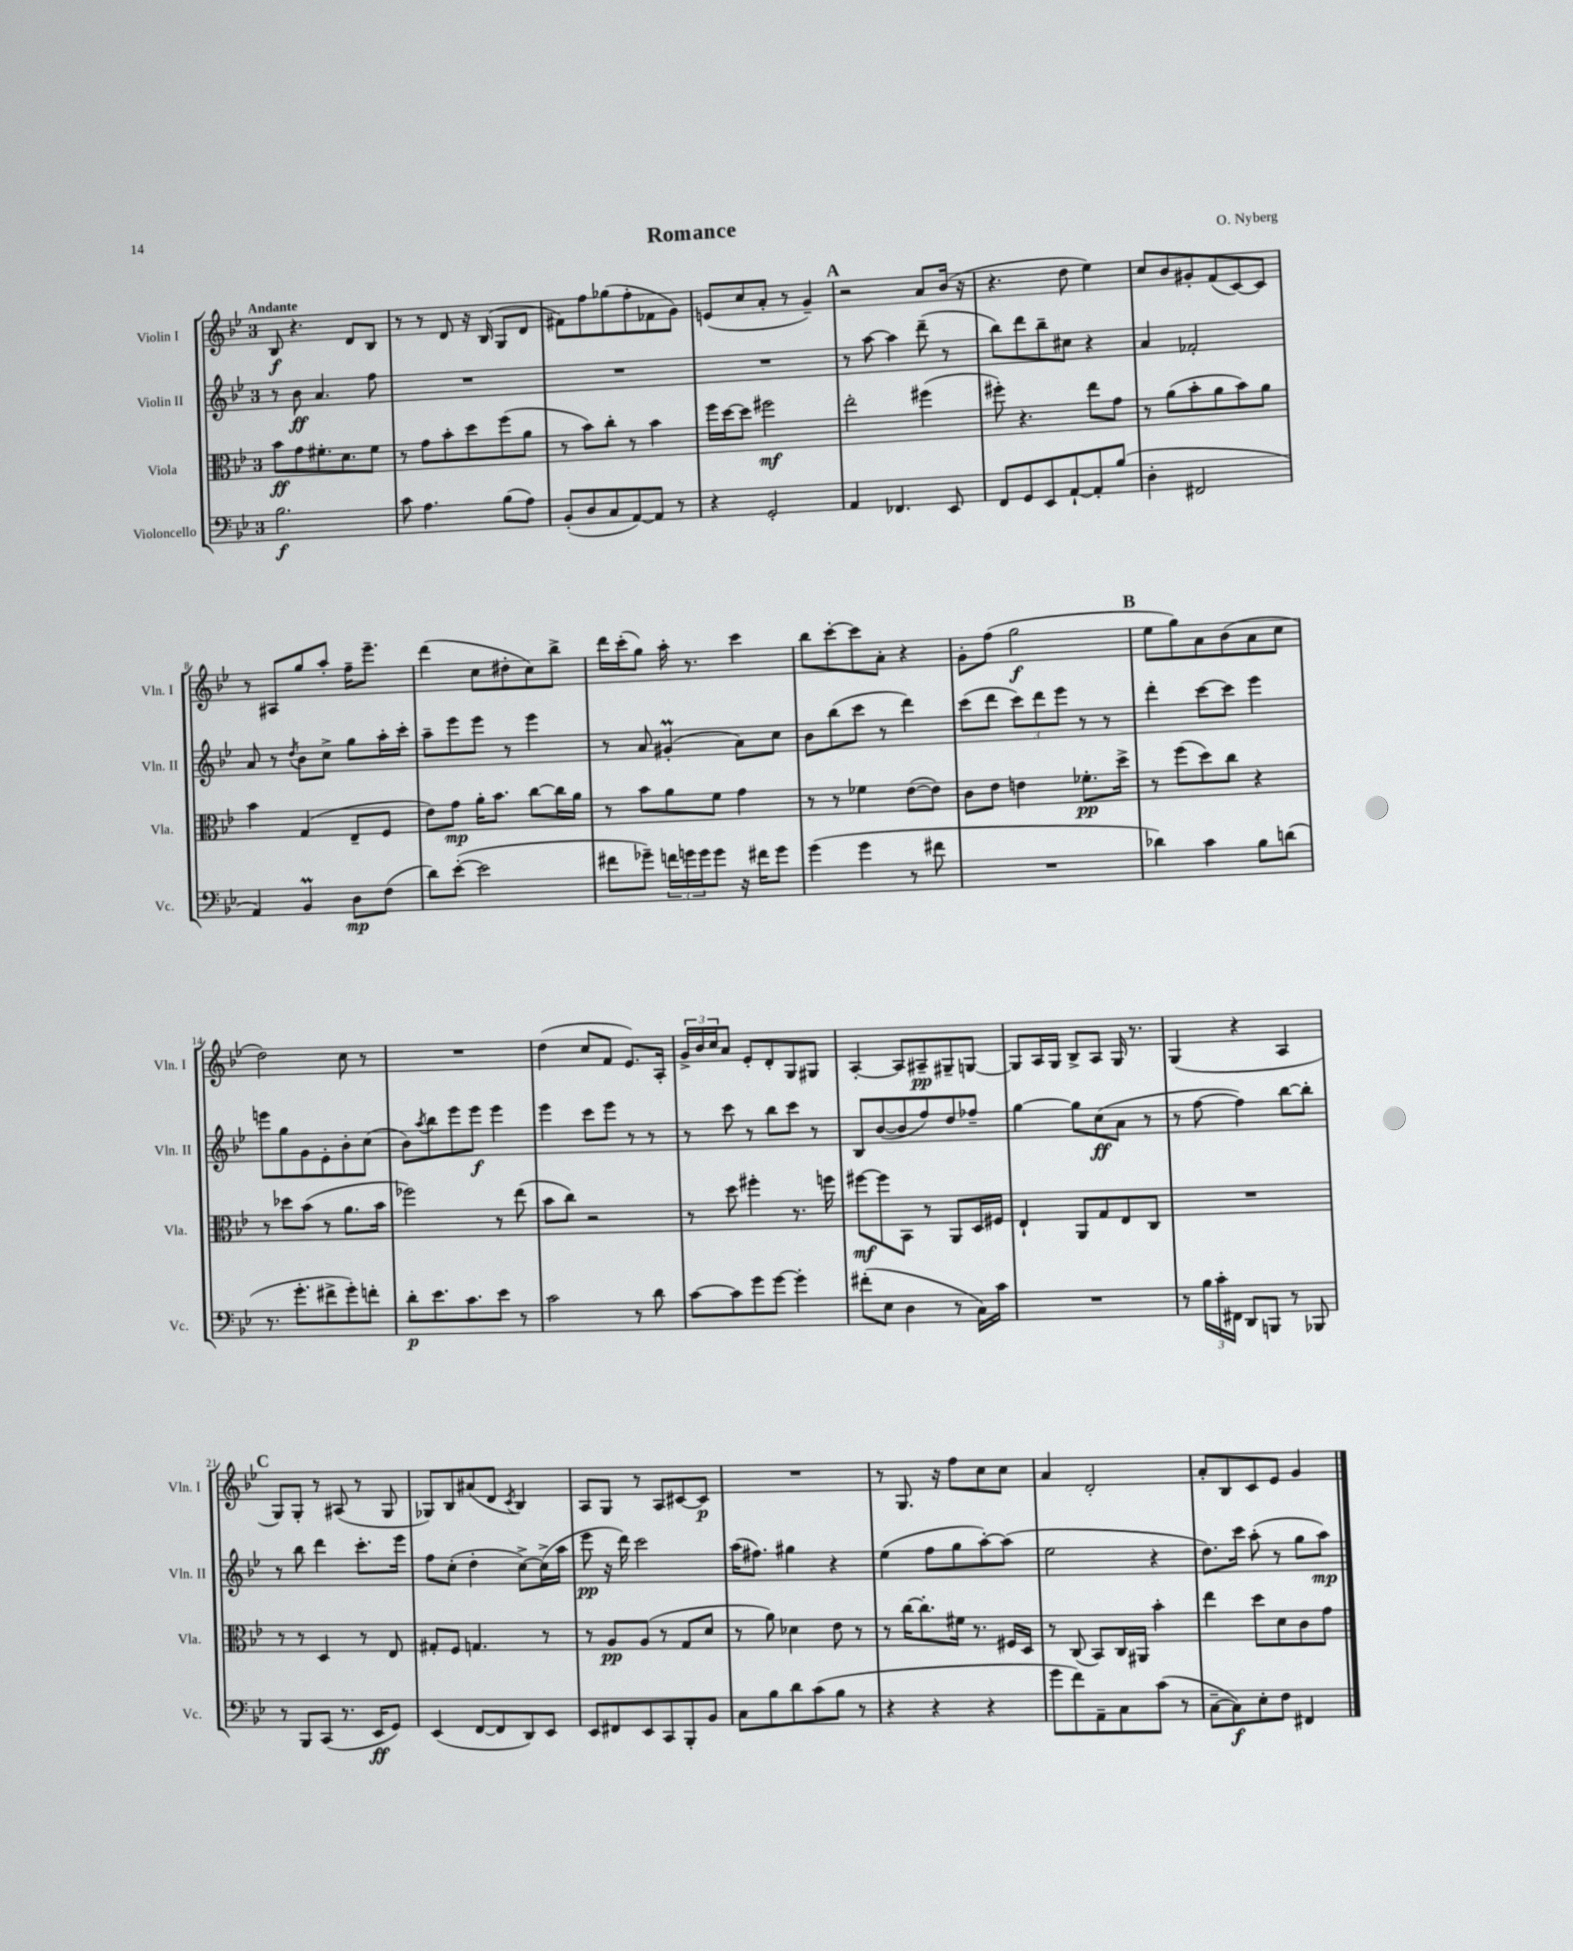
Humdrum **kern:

**kern	**dynam	**kern	**dynam	**kern	**dynam	**kern	**dynam
*part4	*part4	*part3	*part3	*part2	*part2	*part1	*part1
*staff4	*staff4	*staff3	*staff3	*staff2	*staff2	*staff1	*staff1
*I"Violoncello	*	*I"Viola	*	*I"Violin II	*	*I"Violin I	*
*I'Vc.	*	*I'Vla.	*	*I'Vln. II	*	*I'Vln. I	*
*clefF4	*	*clefC3	*	*clefG2	*	*clefG2	*
*k[b-e-]	*	*k[b-e-]	*	*k[b-e-]	*	*k[b-e-]	*
*M3/4	*	*M3/4	*	*M3/4	*	*M3/4	*
=1	=1	=1	=1	=1	=1	=1	=1
!	!	!	!	!	!	!LO:TX:a:B:t=Andante	!
2.B-\	f	8b-\L	ff	8r	.	8B-/	f
.	.	8g\	.	8b-\	ff	4.r	.
.	.	8.f#X'\	.	4.a/	.	.	.
.	.	8.d\	.	.	.	.	.
.	.	.	.	.	.	8d/L	.
.	.	8f#\J	.	8ff\	.	8B-/J	.
=2	=2	=2	=2	=2	=2	=2	=2
8c\	.	8r	.	2.r	.	8r	.
4.A\	.	8g\L	.	.	.	8r	.
.	.	8b-'\	.	.	.	8d/	.
.	.	8dd\	.	.	.	16r	.
.	.	.	.	.	.	(16B-/	.
(8B-\L	.	(8ff\	.	.	.	8G/L	.
8A\J)	.	8a\J	.	.	.	8d/J	.
=3	=3	=3	=3	=3	=3	=3	=3
(8BB-'/L	.	8r	.	2.r	.	8f#X\L)	.
8D/	.	8b-\L)	.	.	.	8ff\	.
8C/	.	8cc'\J	.	.	.	(8gg-X\	.
[8AA/)	.	8r	.	.	.	8ff'\	.
8AA/J]	.	4b-\	.	.	.	8f-X\	.
8r	.	.	.	.	.	8g\J)	.
=4	=4	=4	=4	=4	=4	=4	=4
4r	.	16ff\LL	.	2.r	.	(8en/L	.
.	.	[16dd\J	.	.	.	.	.
.	.	8dd\J]	.	.	.	8cc/	.
2GG'/	.	2ff#X\	mf	.	.	8a'/J	.
.	.	.	.	.	.	8r	.
.	.	.	.	.	.	4g~/)	.
!!LO:REH:place=s1:t=A
=5	=5	=5	=5	=5	=5	=5	=5
4AA/	.	2ee-'\	.	8r	.	2r	.
.	.	.	.	[8aa\	.	.	.
4.FF-X/	.	.	.	4aa\]	.	.	.
.	.	(4ff#X\	.	(8ddd~\	.	8a/L	.
8EE-/	.	.	.	8r	.	(16b-/Jk	.
.	.	.	.	.	.	16r	.
=6	=6	=6	=6	=6	=6	=6	=6
8FF/L	.	8ff#X'\)	.	8bb-\L)	.	4.r	.
8GG/	.	4.r	.	8ddd\	.	.	.
8EE-/	.	.	.	8bb-~\	.	.	.
[8AA`/	.	.	.	8cc#X\J	.	8dd\	.
8AA'/]	.	8ee-\L	.	4r	.	4ee-\)	.
(8B-/J	.	8g\J	.	.	.	.	.
=7	=7	=7	=7	=7	=7	=7	=7
4D'\	.	8r	.	4a/	.	8cc/L	.
.	.	(8a\L	.	.	.	8b-/	.
2FF#X/	.	8b-'\	.	2f-X'/	.	8g#X'/	.
.	.	8a\	.	.	.	(8f/	.
.	.	8b-\)	.	.	.	[8c/)	.
.	.	8a\J	.	.	.	8c/J]	.
!!LO:LB:g=z
=8	=8	=8	=8	=8	=8	=8	=8
4AA/)	.	4b-\	.	8a/	.	8r	.
.	.	.	.	8r	.	8A#X/L	.
.	.	.	.	8qdd/	.	.	.
4BB-M/	.	(4G/	.	8b-\L	.	8gg/	.
.	.	.	.	8cc^\J	.	8aa'/J	.
8D\L	mp	8E-~/L	.	8gg\L	.	16ff~\KL	.
.	.	.	.	.	.	8.eee-~\J	.
(8F\J	.	8F/J	.	16aa'\L	.	.	.
.	.	.	.	16ccc'\JJ	.	.	.
=9	=9	=9	=9	=9	=9	=9	=9
8d\L)	.	8e-\L)	.	8aa~\L	.	(4ddd\	.
([8e-'\J	.	8g\J	mp	8eee-\	.	.	.
2e-\]	.	16a'\KL	.	8eee-\J	.	8cc\L	.
.	.	8.b-\J	.	.	.	.	.
.	.	.	.	8r	.	8dd#X'\	.
.	.	[8cc\L	.	4eee-\	.	8cc\)	.
.	.	16cc\L]	.	.	.	8bb-^\J	.
.	.	16a\JJ	.	.	.	.	.
=10	=10	=10	=10	=10	=10	=10	=10
8f#X\L	.	8r	.	8r	.	16ddd\LL	.
.	.	.	.	.	.	(16ccc'\J	.
8g-X~\J)	.	8b-\L	.	8a/	.	8gg\J)	.
24fn\LL	.	8a\	.	(4g#Xm'/	.	16aa'\	.
24gn\	.	.	.	.	.	.	.
.	.	.	.	.	.	8.r	.
24g\J	.	.	.	.	.	.	.
8g\J	.	8f\J	.	.	.	.	.
16r	.	4g\	.	8a\L)	.	4ccc\	.
16f#X\KL	.	.	.	.	.	.	.
8g\J	.	.	.	8cc\J	.	.	.
=11	=11	=11	=11	=11	=11	=11	=11
(4g\	.	8r	.	8b-\L	.	8bb-\L	.
.	.	8r	.	(8bb-\	.	[8ccc'\	.
4g\	.	4f-X\	.	8ccc\J	.	8ccc\]	.
.	.	.	.	8r	.	8a'\J	.
8r	.	([8e-\L	.	4ddd\)	.	4r	.
8f#X\	.	8e-\J])	.	.	.	.	.
=12	=12	=12	=12	=12	=12	=12	=12
2.r	.	8c\L	.	(8ccc\L	.	8g'\L	.
.	.	8e-\J	.	8ddd\J	.	(8ff\J	.
.	.	4en\	.	12ccc\L)	.	2gg\	f
.	.	.	.	12ddd\	.	.	.
.	.	.	.	12eee-\J	.	.	.
.	.	8.f-X'\L	pp	8r	.	.	.
.	.	.	.	8r	.	.	.
.	.	16dd^\Jk	.	.	.	.	.
!!LO:REH:place=s1:t=B
=13	=13	=13	=13	=13	=13	=13	=13
4d-X\)	.	8r	.	4ddd'\	.	8ee-\L	.
.	.	(8ff\L	.	.	.	8gg\)	.
4c\	.	8dd\)	.	[8ccc\L	.	8a\	.
.	.	8cc\J	.	8ccc\J]	.	(8b-\	.
8B-\L	.	4r	.	4eee-\	.	8a\	.
(8dn\J	.	.	.	.	.	8cc\J	.
!!LO:LB:g=z
=14	=14	=14	=14	=14	=14	=14	=14
8.r	.	8r	.	8eeen\L	.	2dd\)	.
.	.	8dd-X\L	.	8gg\	.	.	.
8.g'\L	.	.	.	.	.	.	.
.	.	(8b-\J	.	8g\	.	.	.
8f#X^\	.	8r	.	8e-'\	.	.	.
8g'\)	.	8.a\L	.	8b-'\	.	8cc\	.
8fn'\J	.	.	.	(8cc\J	.	8r	.
.	.	16b-\Jk	.	.	.	.	.
=15	=15	=15	=15	=15	=15	=15	=15
8d'\L	p	2ff-X\)	.	8b-\L)	.	2.r	.
.	.	.	.	8qaa/	.	.	.
8.e-\	.	.	.	8bb-\	.	.	.
.	.	.	.	8eee-\	.	.	.
8.c\	.	.	.	.	.	.	.
.	.	.	.	8eee-\J	f	.	.
8e-\J	.	8r	.	4eee-\	.	.	.
8r	.	(8ee-\	.	.	.	.	.
=16	=16	=16	=16	=16	=16	=16	=16
2c\	.	8b-\L	.	4eee-\	.	(4dd\	.
.	.	8cc\J)	.	.	.	.	.
.	.	2r	.	8ccc\L	.	8cc/L	.
.	.	.	.	8eee-\J	.	8f/J	.
8r	.	.	.	8r	.	8.e-/L)	.
8d\	.	.	.	8r	.	.	.
.	.	.	.	.	.	16A'/Jk	.
=17	=17	=17	=17	=17	=17	=17	=17
[8c\L	.	8r	.	8r	.	24g^/LL	.
.	.	.	.	.	.	24b-/	.
.	.	.	.	.	.	24cc/J	.
8c\]	.	8dd\	.	8ccc\	.	8a/J	.
8g\	.	4ff#X'\	.	8r	.	8e-'/L	.
[8g\J	.	.	.	8bb-\L	.	8d'/	.
4g'\]	.	8.r	.	8ccc\J	.	8G/	.
.	.	.	.	8r	.	8G#X/J	.
.	.	16ffn\	.	.	.	.	.
=18	=18	=18	=18	=18	=18	=18	=18
(8f#X'\L	.	[8ff#X\L	mf	8B-/L	.	[4A'/	.
8E-\J	.	8ff#\]	.	([8b-/	.	.	.
4D\	.	8BB-\J	.	8b-/]	.	8A/L]	.
.	.	8r	.	8ff/)	.	8A#X~/	pp
8r	.	8AA/L	.	8dd/	.	8G#X~/	.
16C\LL)	.	16D/L	.	8ff-X~/J	.	[8Gn/J	.
16c\JJ	.	16F#X/JJ	.	.	.	.	.
=19	=19	=19	=19	=19	=19	=19	=19
2.r	.	4E-`/	.	[4gg\	.	8G/L]	.
.	.	.	.	.	.	16A/L	.
.	.	.	.	.	.	16G/JJ	.
.	.	8AA/L	.	8gg\L]	.	8B-^/L	.
.	.	8G/	.	(8cc\	ff	8A/J	.
.	.	8E-/	.	8a\J	.	16G/	.
.	.	.	.	.	.	8.r	.
.	.	8C/J	.	8r	.	.	.
=20	=20	=20	=20	=20	=20	=20	=20
8r	.	2.r	.	8r	.	(4G/	.
24B-\LL	.	.	.	[8ff\	.	.	.
24c'\	.	.	.	.	.	.	.
24FF#X\JJ	.	.	.	.	.	.	.
8DD/L	.	.	.	4ff\])	.	4r	.
8BBBn/J	.	.	.	.	.	.	.
8r	.	.	.	[8bb-\L	.	4A/	.
8BBB-X/	.	.	.	8bb-'\J]	.	.	.
!!LO:LB:g=z
!!LO:REH:place=s1:t=C
=21	=21	=21	=21	=21	=21	=21	=21
8r	.	8r	.	8r	.	8G/L)	.
8BBB-/L	.	8r	.	8bb-\	.	8G'/J	.
(8CC/J	.	4D/	.	4ddd\	.	8r	.
8.r	.	.	.	.	.	(8A#X/	.
.	.	8r	.	8.ccc'\L	.	8r	.
16EE-/KL	ff	.	.	.	.	.	.
8GG/J)	.	8E-/	.	.	.	8G/	.
.	.	.	.	16eee-\Jk	.	.	.
=22	=22	=22	=22	=22	=22	=22	=22
(4EE-/	.	8G#X'/L	.	8ff\L	.	8G-X/L)	.
.	.	8F/J	.	(8cc'\J	.	8B-/	.
[8FF/L	.	4.Gn/	.	4dd'\	.	(8a#X/	.
8FF/]	.	.	.	.	.	8d/J	.
.	.	.	.	.	.	8qc/	.
8DD/)	.	.	.	[8cc^\L)	.	4B-/)	.
8EE-/J	.	8r	.	(16cc^\L]	.	.	.
.	.	.	.	16aa\JJ	.	.	.
=23	=23	=23	=23	=23	=23	=23	=23
8EE-/L	.	8r	.	8eee-\	pp	8A/L	.
8FF#X/	.	8A/L	pp	16r	.	8G/J	.
.	.	.	.	16ddd\)	.	.	.
8EE-/	.	(8A/J	.	2ccc\	.	8r	.
8CC/	.	8r	.	.	.	8A/L	.
8BBB-'/	.	8G/L	.	.	.	[8c#X/	.
8BB-/J	.	8d/J	.	.	.	8c#/J]	p
=24	=24	=24	=24	=24	=24	=24	=24
8C\L	.	8r	.	(16aa\KL	.	2.r	.
.	.	.	.	8.ff#X\J)	.	.	.
8B-\	.	8a\)	.	.	.	.	.
8d\	.	4d-X\	.	4gg#X\	.	.	.
(8c\	.	.	.	.	.	.	.
8B-\J	.	8e-\	.	4r	.	.	.
8r	.	8r	.	.	.	.	.
=25	=25	=25	=25	=25	=25	=25	=25
4r	.	8r	.	(4ee-\	.	8r	.
.	.	[16cc\KL	.	.	.	8.G/	.
.	.	8.cc'\]	.	.	.	.	.
4r	.	.	.	8ff\L	.	.	.
.	.	.	.	.	.	16r	.
.	.	16f#X\Jk	.	8gg\	.	8ff\L	.
.	.	8.r	.	.	.	.	.
4r	.	.	.	[8aa'\)	.	8cc\	.
.	.	16F#X/LL	.	(8aa\J]	.	8cc\J	.
.	.	16D/JJ	.	.	.	.	.
=26	=26	=26	=26	=26	=26	=26	=26
8g\L	.	8r	.	2ee-\	.	4a/	.
8f\)	.	(8C/	.	.	.	.	.
8AA~\	.	8BB-/L)	.	.	.	2d'/	.
8C\	.	16C/L	.	.	.	.	.
.	.	16AA#X/JJ	.	.	.	.	.
(8c\J	.	4b-'\	.	4r	.	.	.
8r	.	.	.	.	.	.	.
=27	=27	=27	=27	=27	=27	=27	=27
[8C~\L	.	4ee-\	.	8.dd\L)	.	8a'/L	.
8C\])	f	.	.	.	.	8B-/	.
.	.	.	.	16ccc\Jk	.	.	.
8E-'\	.	8dd\L	.	(8aa'\	.	8c/	.
8F\J	.	8d\	.	8r	.	8e-/J	.
4FF#X/	.	8c\	.	8gg\L	.	4g/	.
.	.	8g\J	.	8aa\J)	mp	.	.
==	==	==	==	==	==	==	==
*-	*-	*-	*-	*-	*-	*-	*-
